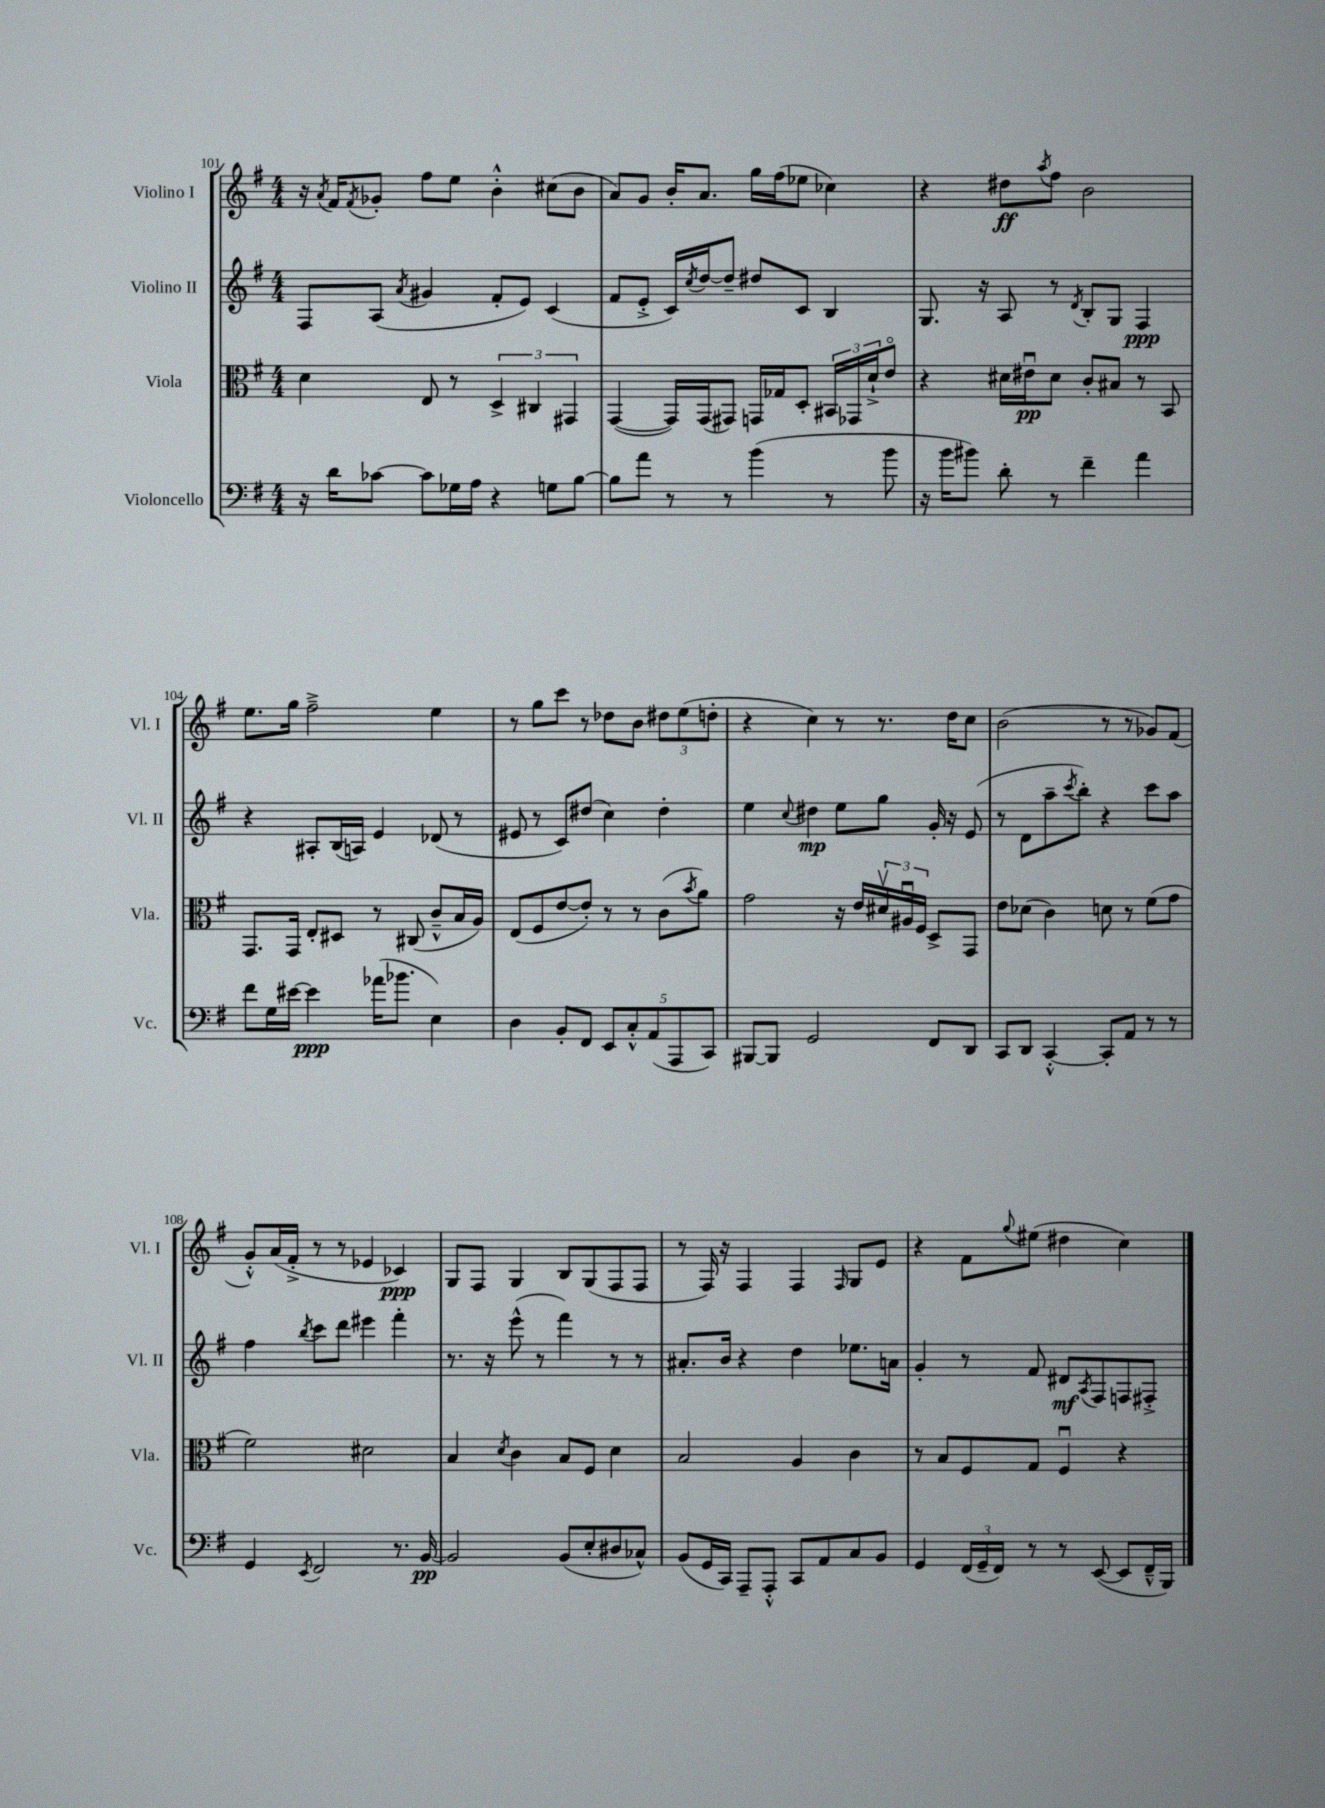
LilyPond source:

<<
\new StaffGroup <<
\new Staff = "s0" \with { instrumentName = "Violino I" shortInstrumentName = "Vl. I" } {
    \clef treble \key g \major \numericTimeSignature \time 4/4
    r16 \acciaccatura { a'8 } fis'16 \acciaccatura { fis'8 } ges'8-. fis''8 e''8 b'4-.-^ cis''8( b'8 |
    a'8) g'8 b'16-. a'8. g''16 fis''16( ees''8 ces''4) |
    r4 dis''8\ff \acciaccatura { a''8 } fis''8 b'2 |
    e''8. g''16 fis''2---> e''4 |
    r8 g''8 c'''8 r8 des''8 b'8 \tuplet 3/2 { dis''8 e''8( d''8-. } |
    r4 c''4) r8 r8. d''16 c''8 |
    b'2( r8 r8 ges'8) fis'8( |
    g'8-.-^) a'16( fis'16-.-> r8 r8 ees'4 ces'4\ppp) |
    g8 fis8 g4 b8 g8( fis8 fis8 |
    r8 fis16) r16 fis4 fis4 \grace { fis16 } g8 e'8 |
    r4 fis'8 \appoggiatura { g''8 } eis''8( dis''4 c''4) \bar "|." |
}
\new Staff = "s1" \with { instrumentName = "Violino II" shortInstrumentName = "Vl. II" } {
    \clef treble \key g \major \numericTimeSignature \time 4/4
    fis8 a8( \acciaccatura { a'8 } gis'4 fis'8-. e'8) c'4( |
    fis'8 e'8-.-> c'16) \acciaccatura { c''8 } d''16~ d''8-- dis''8 c'8 b4 |
    g8. r16 a8 r8 \acciaccatura { d'8 } b8-. g8 fis4\ppp |
    r4 ais8-. b16( a16) e'4 des'8( r8 |
    eis'8 r8 c'8) dis''8( c''4) dis''4-. |
    e''4 \appoggiatura { c''8 } dis''4\mp e''8 g''8 g'16-. r16 e'8( |
    r8 d'8 a''8-- \acciaccatura { c'''8 } b''8-.) r4 c'''8 a''8 |
    fis''4 \acciaccatura { b''8 } c'''8 d'''8 eis'''4 fis'''4-. |
    r8. r16 e'''8-^( r8 fis'''4) r8 r8 |
    ais'8.-. b'16 r4 d''4 ees''8. a'16 |
    g'4-. r8 fis'8 dis'8\mf \acciaccatura { a8 } fis8 f8 fis8-.-> \bar "|." |
}
\new Staff = "s2" \with { instrumentName = "Viola" shortInstrumentName = "Vla." } {
    \clef alto \key g \major \numericTimeSignature \time 4/4
    d'4 e8 r8 \tuplet 3/2 { d4-> cis4 gis,4 } |
    g,4~( g,16) g,16( gis,8) g,16 ges16 d8-. \tuplet 3/2 { bis,16 ges,16 d'16-!-> } e'8\flageolet |
    r4 dis'16 eis'16\downbow\pp dis'8 c'8-. bis8 r8 b,8 |
    g,8. g,16 e8-. dis8 r8 cis8( c'8---^ b16 a16) |
    e8( fis8 e'8~ e'8-.) r8 r8 c'8( \acciaccatura { b'8 } a'8) |
    g'2 r16 e'16 \tuplet 3/2 { dis'16\upbow ais16\downbow fis16 } d8-> g,8 |
    e'8 des'8( c'4) d'8 r8 fis'8( g'8 |
    fis'2) dis'2 |
    b4 \acciaccatura { d'8 } c'4 b8 fis8 d'4 |
    b2 a4 c'4 |
    r8 b8 fis8 g8 fis4\downbow r4 \bar "|." |
}
\new Staff = "s3" \with { instrumentName = "Violoncello" shortInstrumentName = "Vc." } {
    \clef bass \key g \major \numericTimeSignature \time 4/4
    r16 d'16 ces'8~ ces'8 ges16 a16 r4 g8 b8~ |
    b8 a'8 r8 r8 b'4( r8 b'8 |
    r16 b'16 bis'8) d'8-. r8 fis'4-- a'4 |
    fis'8 g16 eis'16~ eis'4\ppp aes'16( bes'8. e4) |
    d4 b,8-. fis,8 \tuplet 5/4 { e,8 c8-.-^ a,8( a,,8 c,8) } |
    bis,,8~ bis,,8 g,2 fis,8 d,8 |
    c,8 d,8 c,4~-.-^ c,8-. a,8 r8 r8 |
    g,4 \acciaccatura { e,8 } fis,2 r8. b,16~\pp |
    b,2 b,8( e8-. dis8 ces8-^) |
    b,8( g,16 c,16) a,,8-- a,,8-.-^ c,8 a,8 c8 b,8 |
    g,4 \tuplet 3/2 { fis,16( g,16-- fis,16) } r8 r8 e,8~( e,8 fis,16---^ b,,16) \bar "|." |
}
>>
>>
\layout { \context { \Score currentBarNumber = #101 } }
